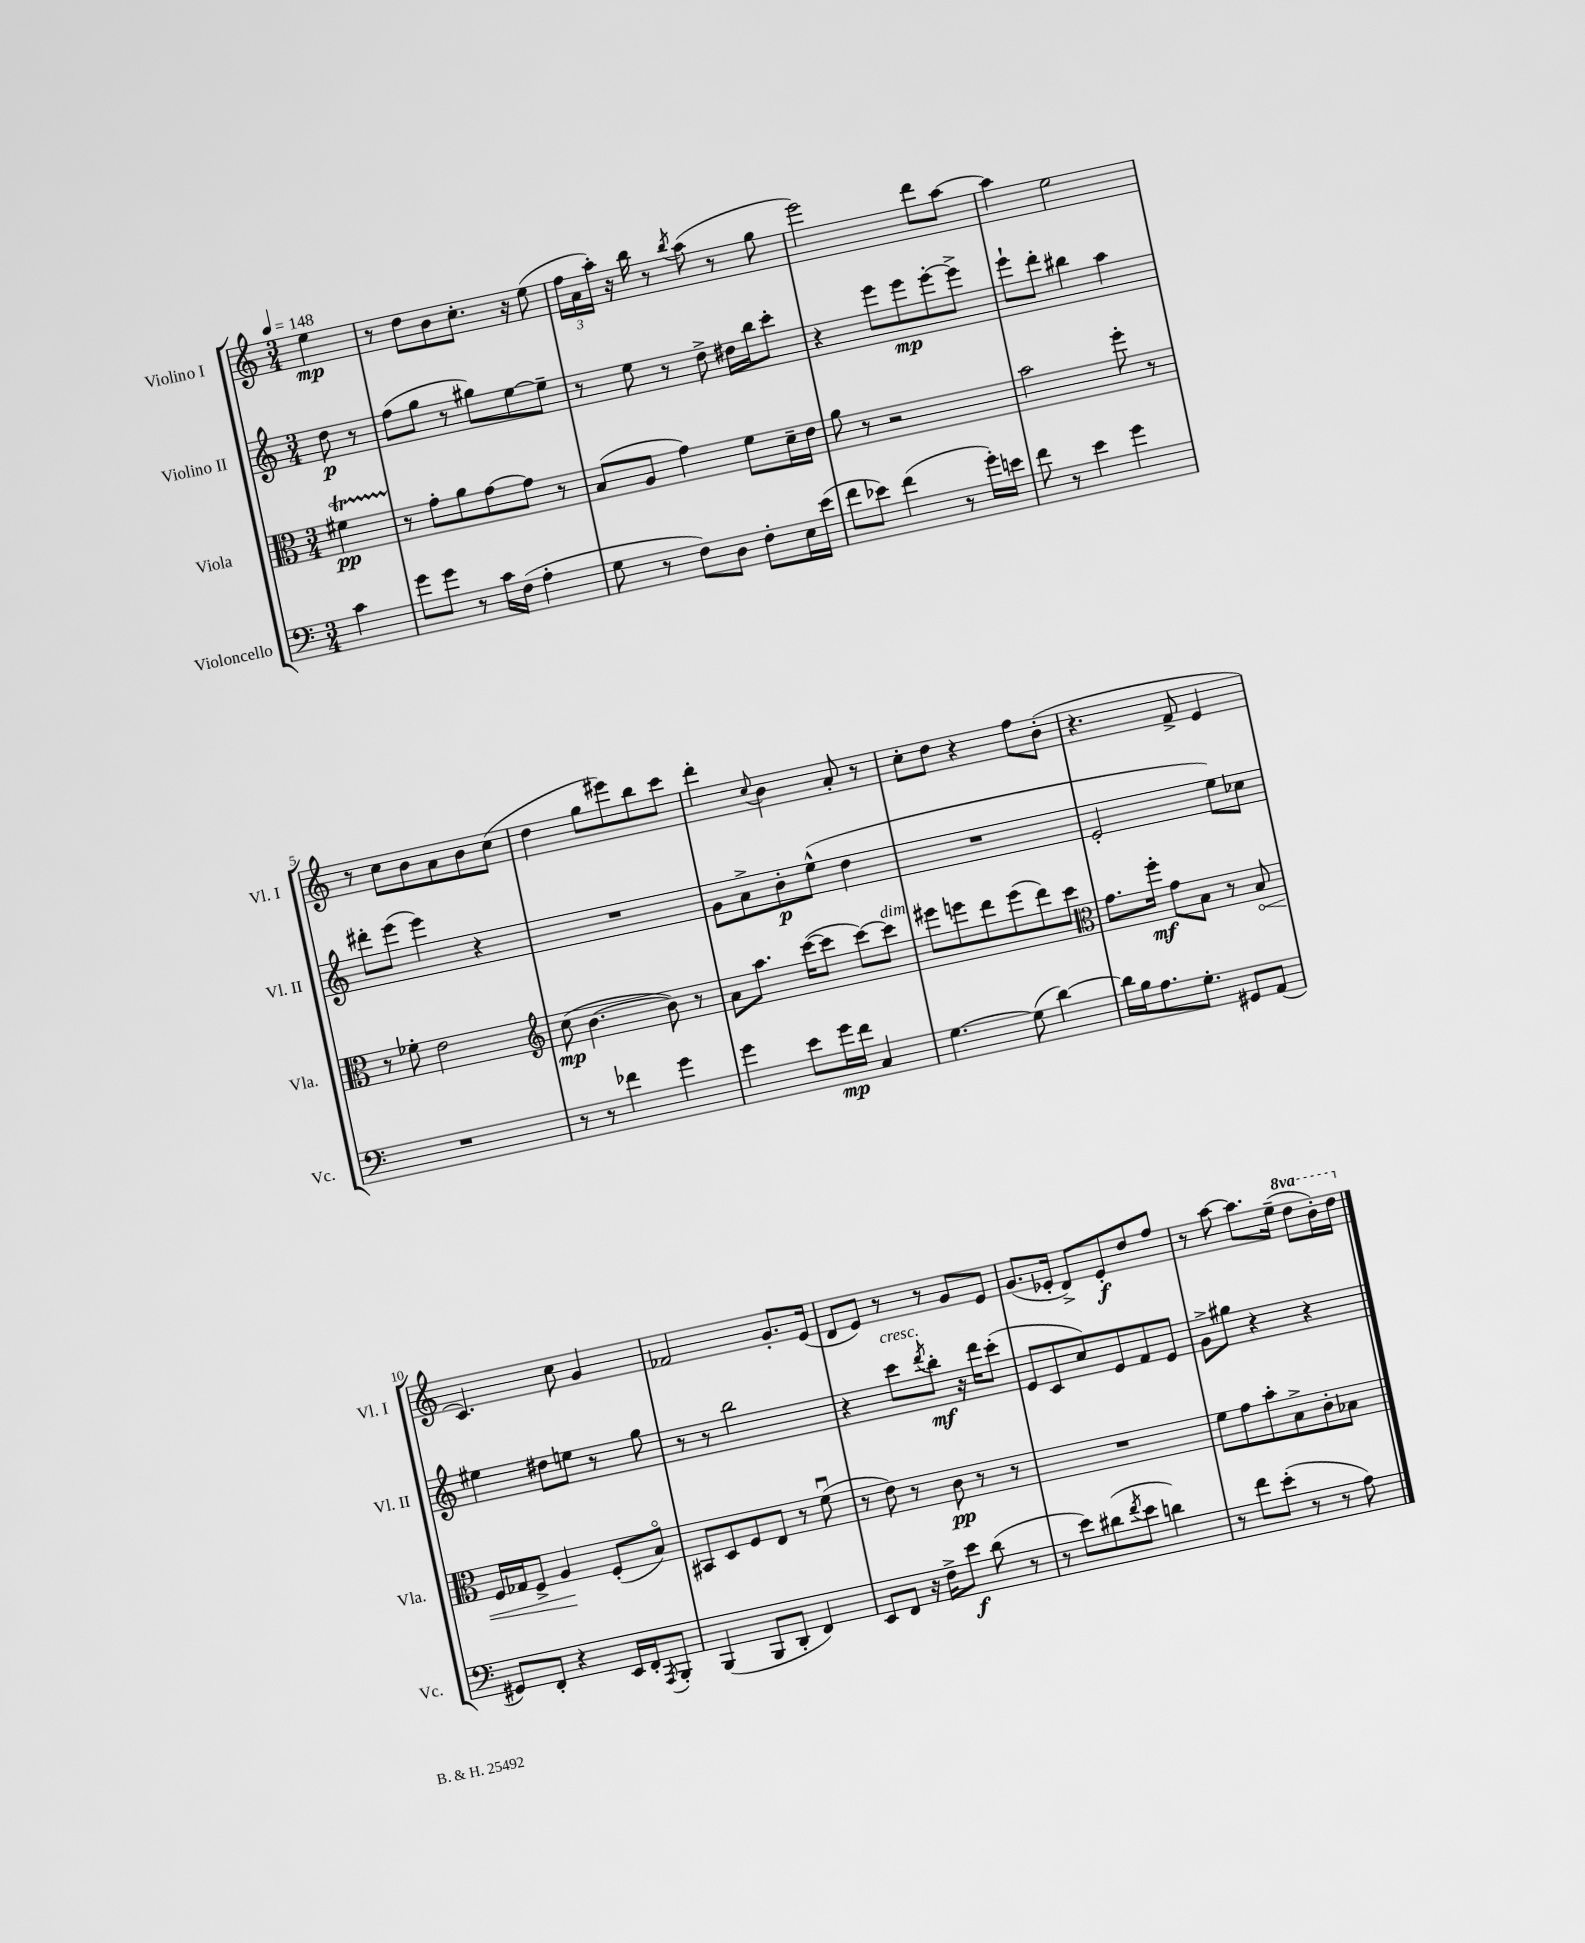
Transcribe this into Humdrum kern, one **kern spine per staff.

**kern	**kern	**kern	**kern
*staff4	*staff3	*staff2	*staff1
*clefF4	*clefC3	*clefG2	*clefG2
*k[]	*k[]	*k[]	*k[]
*M3/4	*M3/4	*M3/4	*M3/4
*MM148	*MM148	*MM148	*MM148
4c	4f#	8dd	4ee
.	.	8r	.
=	=	=	=
8g	8r	(8ff	8r
8g	8g'	8gg	8dd
8r	8a	8r	8b
16c	[8g	8gg#)	8.cc'
(16F	.	.	.
4A'	8g]	[8ee	.
.	.	.	16r
.	8r	8ee~]	(8ee
=	=	=	=
8G	(8B	8r	24ff
.	.	.	24a
.	.	.	24aa')
8r	8A	8ee	16r
.	.	.	16bb
8F)	4g)	8r	8r
.	.	.	8qbb
8D	.	8dd^	(8aa
8F'	8f	16dd#	8r
.	.	16bb	.
16E	16d~	8ccc'	8gg
(16e	16e	.	.
=	=	=	=
8f	8a	4r	2eee)
8e-)	8r	.	.
(4f	2r	8eee	.
.	.	8eee	.
8r	.	[8eee'	8ddd
16g')	.	8eee^]	[8aa
16e	.	.	.
=	=	=	=
8f	2b	8eee`	4aa]
8r	.	8ddd'	.
4e	.	4bb#	2ee
4g	8ff'	4aa	.
.	8r	.	.
=	=	=	=
2.r	8r	8ddd#'	8r
.	8f-'	(8eee	8cc
.	2e	4eee)	8b
.	.	.	8a
.	.	4r	8b
.	.	.	(8cc
=	=	=	=
*	*clefG2	*	*
8r	(8cc	2.r	4dd
8r	[4.b	.	.
4f-	.	.	8gg
.	.	.	8eee#)
4g	8b])	.	8bb
.	8r	.	8ccc
=	=	=	=
4g	8a	8g	4ddd'
.	8.aa	8a^	.
.	.	.	8qqcc
8e	.	8b'	4b
.	([16ccc	.	.
16g	8ccc]	(8ee^^	.
16f	.	.	.
4C	[8ccc)	4dd	8a'
.	8ccc]	.	8r
=	=	=	=
[4.G	8eee#	2.r	8cc'
.	8eee	.	8dd
.	8ddd	.	4r
(8G]	(8eee	.	.
[4d)	8ddd)	.	8ff
.	8ccc	.	(8b'
=	=	=	=
*	*clefC3	*	*
16d]	8.g	2e'	4.r
16B	.	.	.
8.A	.	.	.
.	16ff'	.	.
.	8g	.	.
8.G'	.	.	.
.	8B	.	8f^
8GG#	8r	8ee)	4e
(8AA	8B	8cc-	.
=	=	=	=
8GG#)	16F	4ee#	4.c)
.	16G-	.	.
8FF'	8F^	.	.
4r	4A	8dd#	.
.	.	8ee	8cc
16EE	(8F'	8r	4g
16FF'	.	.	.
8qAAA	.	.	.
8BBB'	8Bo)	8gg	.
=	=	=	=
(4BBB	8BB#	8r	2f-
.	8D	8r	.
8BBB	8F	2bb	.
8DD'	8E	.	.
4FF)	8r	.	8.g'
.	(8fu	.	.
.	.	.	(16e
=	=	=	=
8EE	8r	4r	8d
8FF	8e)	.	8e)
16r	8r	8ccc	8r
16F^	.	.	.
.	.	8qddd	.
8e	8c	8bb'	8r
(8d	8r	16r	8g
.	.	16ddd	.
8r	8r	(8ccc'	8e
=	=	=	=
8r	2.r	8e	(8.g
8e)	.	8c	.
.	.	.	16e-'
(8d#	.	8cc)	8d^)
8qf	.	.	.
8e	.	8e	8e-'
4d)	.	8f	8dd
.	.	8e	8ff
=	=	=	=
8r	8f	8g^	8r
8f	8g	8gg#	[8aa
(8e'	8b'	4r	8.aa]
8r	8B^	.	.
.	.	.	(16ee~
8r	8c'	4r	8ddd
8A)	8B-	.	16bb')
.	.	.	16ddd
==	==	==	==
*-	*-	*-	*-
